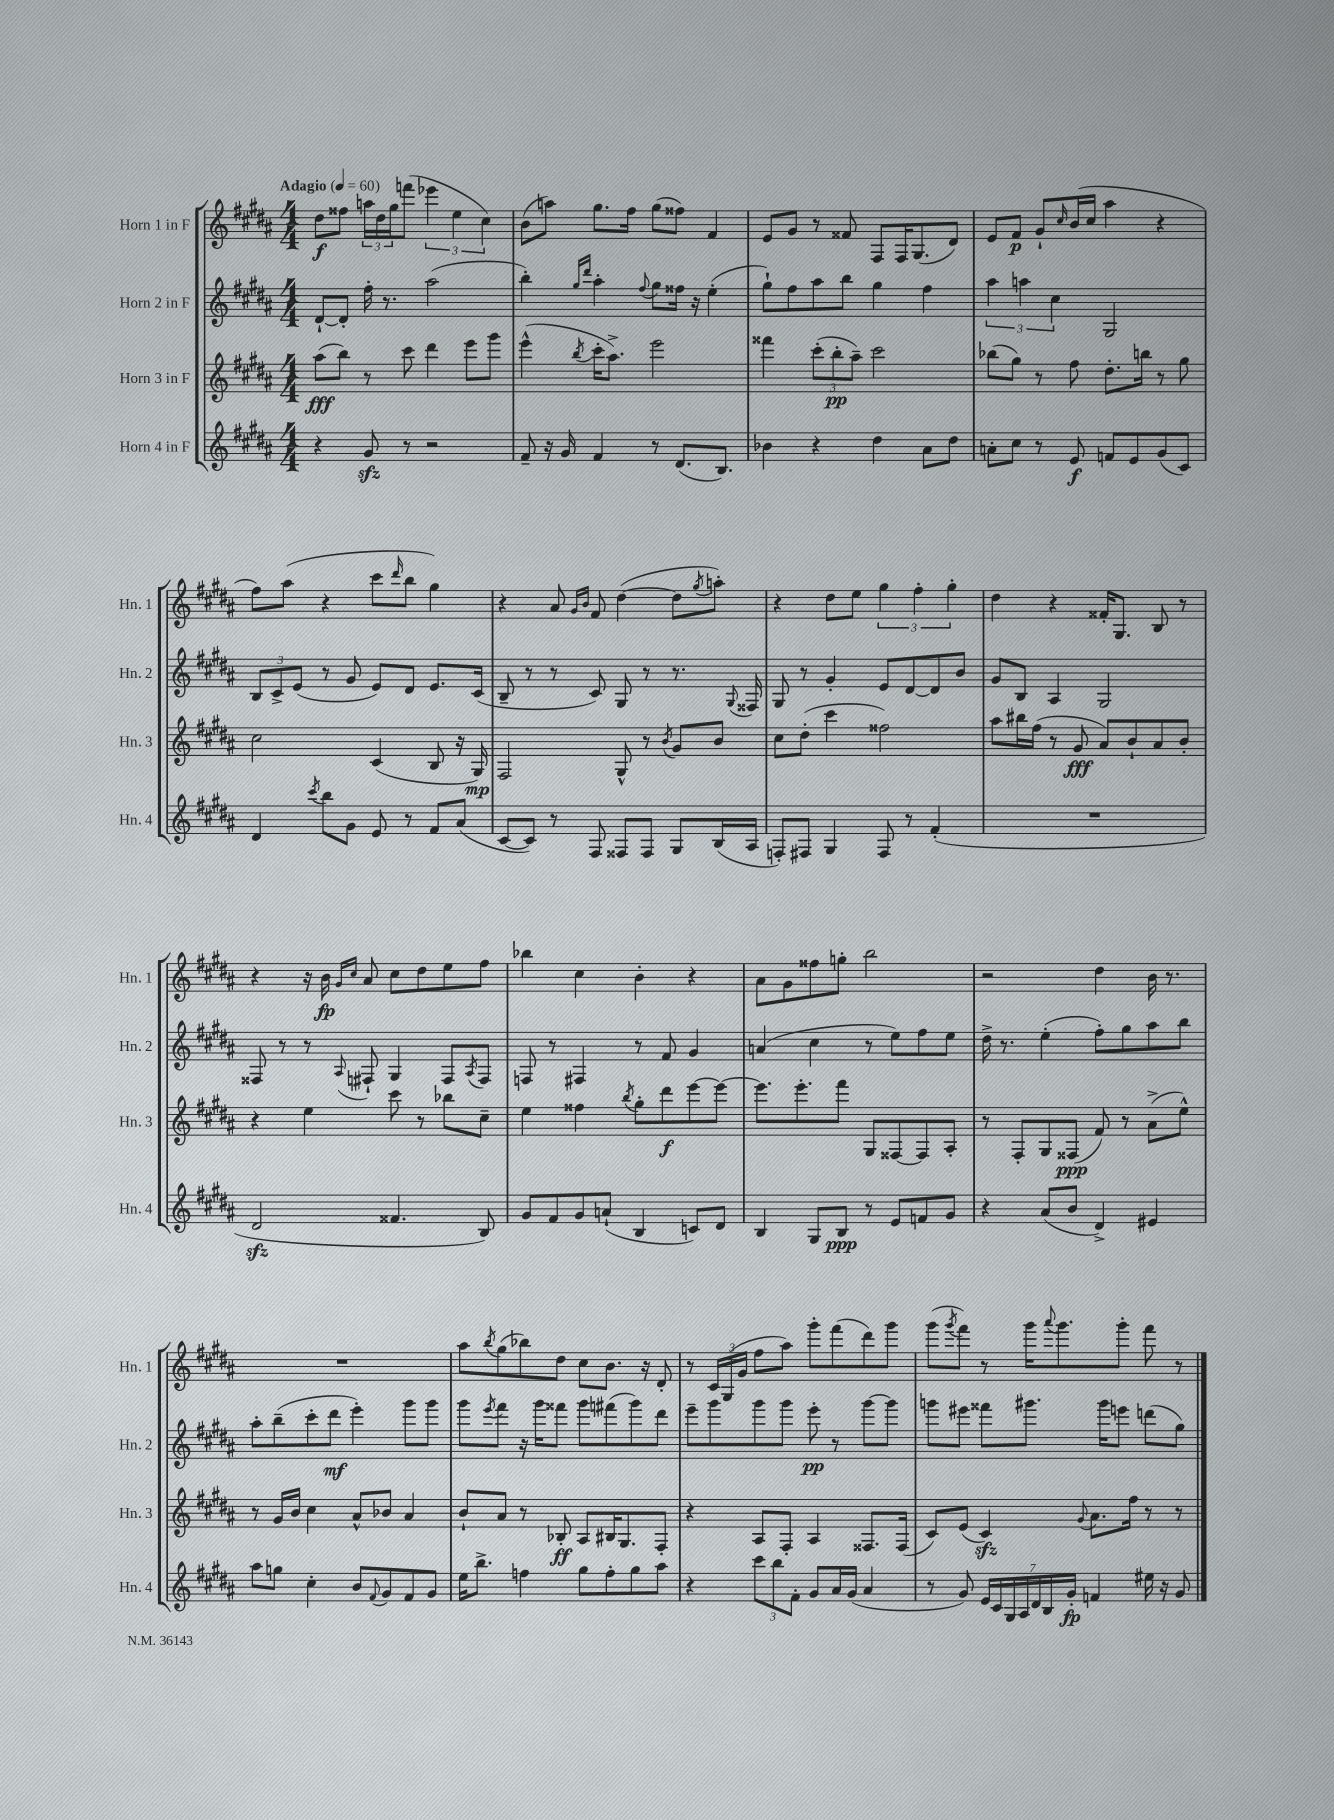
<<
\new StaffGroup <<
\new Staff = "s0" \with { instrumentName = "Horn 1 in F" shortInstrumentName = "Hn. 1" } {
    \clef treble \key b \major \numericTimeSignature \time 4/4 \tempo "Adagio" 4 = 60
    dis''8\f fisis''8 \tuplet 3/2 { a''16 dis''16 gis''16 } f'''8( \tuplet 3/2 { ees'''4 e''4 cis''4) } |
    b'8( a''8) gis''8. fis''16 gis''8( fisis''8) fis'4 |
    e'8 gis'8 r8 fisis'8 fis8 fis16 gis8.( dis'8) |
    e'8 fis'8\p gis'8-! \grace { cis''16 } b'16( cis''16 ais''4 r4 |
    fis''8) ais''8( r4 cis'''8 \grace { dis'''16 } b''8 gis''4) |
    r4 ais'8 \grace { gis'16 b'16 } fis'8 dis''4~( dis''8 \acciaccatura { gis''8 } a''8-.) |
    r4 dis''8 e''8 \tuplet 3/2 { gis''4 fis''4-. gis''4-. } |
    dis''4 r4 fisis'16-. gis8. b8 r8 |
    r4 r16 b'16\fp \grace { gis'16 cis''16 } ais'8 cis''8 dis''8 e''8 fis''8 |
    bes''4 cis''4 b'4-. r4 |
    ais'8 gis'8 fisis''8 g''8-. b''2 |
    r2 dis''4 b'16 r8. |
    R1 |
    ais''8 \acciaccatura { b''8 } gis''8( bes''8) dis''8 cis''8 b'8. r16 dis'8-. |
    r8 \tuplet 3/2 { cis'16 gis16( gis'16 } fis''8 ais''8) gis'''8-. fis'''8( dis'''8) gis'''8 |
    gis'''8( \acciaccatura { gis'''8 } fis'''8) r8 gis'''16 \appoggiatura { ais'''8 } gis'''8. gis'''8-. fis'''8 r8 \bar "|." |
}
\new Staff = "s1" \with { instrumentName = "Horn 2 in F" shortInstrumentName = "Hn. 2" } {
    \clef treble \key b \major \numericTimeSignature \time 4/4
    dis'8~-! dis'8-. fis''16-. r8. ais''2( |
    b''4-.) \grace { gis''16 dis'''16 } ais''4-. \appoggiatura { fis''8 } gis''8 fisis''16 r16 e''4-.( |
    gis''8-!) fis''8 ais''8 b''8 gis''4 fis''4 |
    \tuplet 3/2 { ais''4 a''4 cis''4 } gis2 |
    \tuplet 3/2 { b8 cis'8-> e'8( } r8 gis'8 e'8) dis'8 e'8. cis'16( |
    b8-- r8 r8 cis'8) gis8 r8 r8. \appoggiatura { gis8 } fisis16 |
    gis8 r8 gis'4-. e'8 dis'8~ dis'8 b'8 |
    gis'8 b8 ais4 gis2 |
    fisis8 r8 r8 \appoggiatura { ais8 } fis8-! gis4 fis8 \acciaccatura { ais8 } fis8 |
    f8 r8 fis4 r8 fis'8 gis'4 |
    a'4( cis''4 r8 e''8) fis''8 e''8 |
    dis''16-> r8. e''4-.( fis''8-.) gis''8 ais''8 b''8 |
    ais''8-. b''8--( cis'''8-. dis'''8\mf e'''4-.) gis'''8 gis'''8 |
    gis'''8 \acciaccatura { e'''8 } fis'''8 r16 gis'''16 fisis'''8 gis'''8 fis'''8( gis'''8) dis'''8 |
    e'''8-- gis'''8 gis'''8 gis'''8 e'''8-.\pp r8 gis'''8~ gis'''8 |
    g'''8 eis'''8 fisis'''8 gis'''8. gis'''16 e'''8 d'''8( gis''8) \bar "|." |
}
\new Staff = "s2" \with { instrumentName = "Horn 3 in F" shortInstrumentName = "Hn. 3" } {
    \clef treble \key b \major \numericTimeSignature \time 4/4
    ais''8\fff( b''8) r8 cis'''8 dis'''4 e'''8 gis'''8 |
    e'''4-^( \acciaccatura { b''8 } cis'''16-. ais''8.->) e'''2 |
    fisis'''4 \tuplet 3/2 { cis'''8-.( b''8-.\pp ais''8--) } cis'''2 |
    bes''8( gis''8) r8 fis''8 dis''8.-. b''16 r8 gis''8 |
    cis''2 cis'4( b8 r16 gis16\mp) |
    fis2 gis8-^ r8 \acciaccatura { b'8 } gis'8 b'8 |
    cis''8 dis''8-.( cis'''4 fisis''2) |
    ais''8 bis''16 fis''16( r8 gis'8\fff ais'8) b'8-! ais'8 b'8-. |
    r4 e''4 cis'''8 r8 bes''8 cis''8-- |
    e''4 fisis''4 \acciaccatura { b''8 } gis''8-. dis'''8\f e'''8~ e'''8~ |
    e'''8. e'''8.-. fis'''8 gis8 fisis8~ fisis8 ais8-. |
    r8 fis8-. gis8 fisis8\ppp( fis'8) r8 ais'8->( e''8-^) |
    r8 gis'16 b'16 cis''4 ais'8-^ bes'8 ais'4 |
    b'8-! ais'8 r8 bes8-.\ff ais8 bis16 gis8. fis8-. |
    r4 ais8 fis8-. ais4 fisis8. fisis16( |
    cis'8) e'8( cis'4\sfz) \appoggiatura { gis'8 } ais'8. fis''16 r8 r8 \bar "|." |
}
\new Staff = "s3" \with { instrumentName = "Horn 4 in F" shortInstrumentName = "Hn. 4" } {
    \clef treble \key b \major \numericTimeSignature \time 4/4
    r4 gis'8\sfz r8 r2 |
    fis'8-- r16 gis'16 fis'4 r8 dis'8.( b8.) |
    bes'4 r4 dis''4 ais'8 dis''8 |
    a'8-. cis''8 r8 e'8\f f'8 e'8 gis'8( cis'8) |
    dis'4 \acciaccatura { cis'''8 } b''8 gis'8 e'8 r8 fis'8 ais'8( |
    cis'8~ cis'8) r8 fis8 fisis8 fisis8 gis8 b16( ais16 |
    f8-.) fis8 gis4 fis8 r8 fis'4-.( |
    R1 |
    dis'2\sfz fisis'4. b8) |
    gis'8 fis'8 gis'8 a'8-!( b4 c'8) dis'8 |
    b4 gis8 b8\ppp r8 e'8 f'8 gis'8 |
    r4 ais'8( b'8 dis'4->) eis'4 |
    ais''8 g''8 cis''4-. b'8 \appoggiatura { fis'8 } gis'8 fis'8 gis'8 |
    e''16 b''8.-> f''4 gis''8 f''8-. gis''8 ais''8 |
    r4 \tuplet 3/2 { cis'''8 b''8 fis'8-. } gis'8 ais'16 gis'16( ais'4 |
    r8 gis'8) \tuplet 7/4 { e'16 cis'16 gis16 ais16 dis'16 b16 gis'16-.\fp } f'4 eis''16 r16 gis'8 \bar "|." |
}
>>
>>
\layout { \context { \Score \remove "Bar_number_engraver" } }
